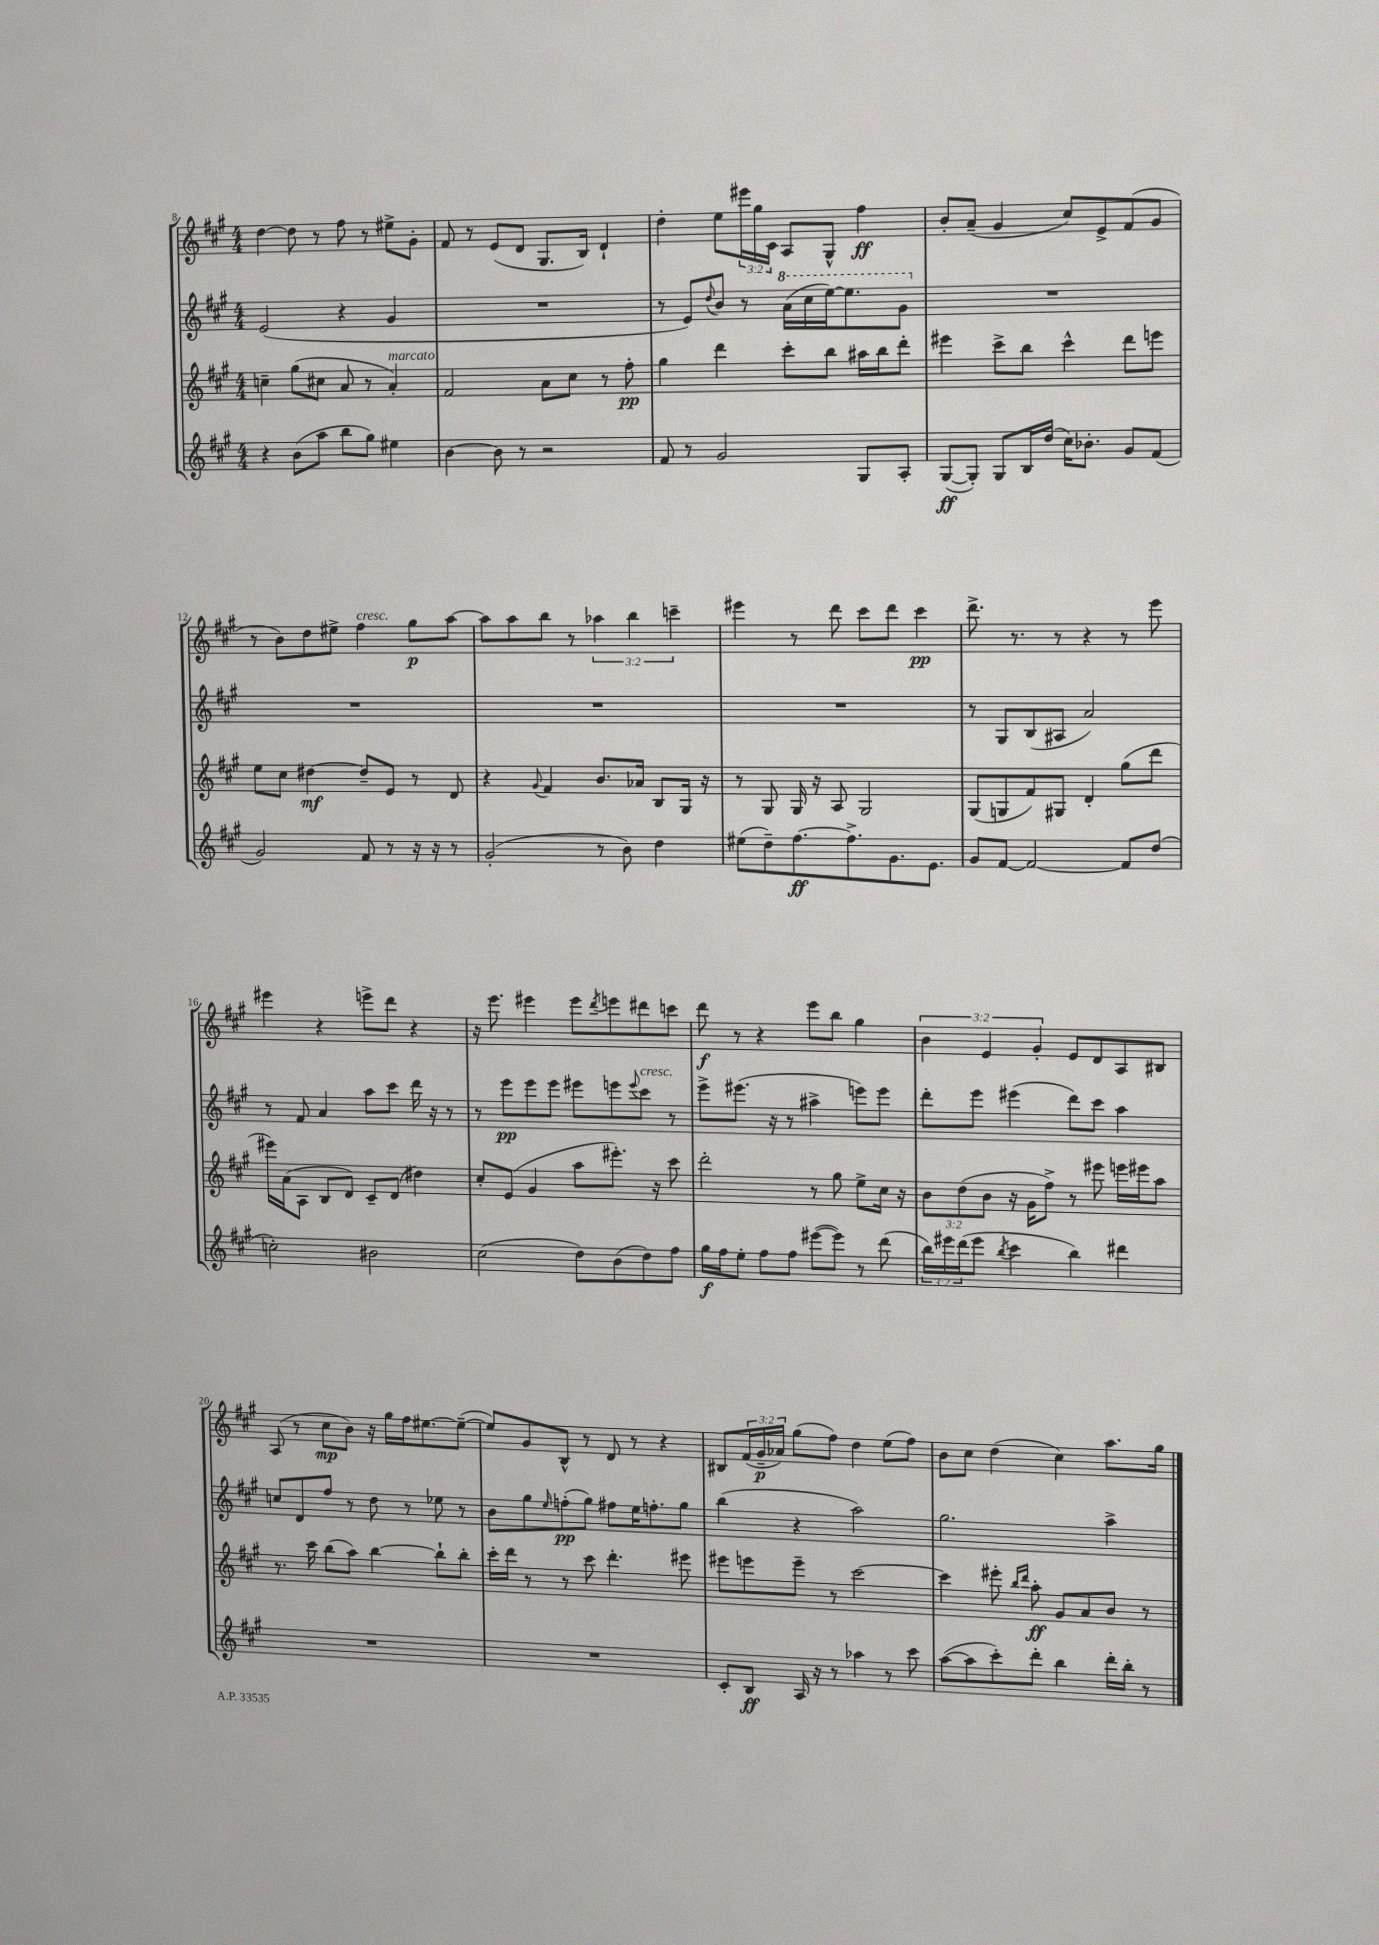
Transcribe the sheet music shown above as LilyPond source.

<<
\new StaffGroup <<
\new Staff = "s0" {
    \clef treble \key a \major \numericTimeSignature \time 4/4 \override Staff.TupletNumber.text = #tuplet-number::calc-fraction-text
    d''4~ d''8 r8 fis''8 r8 eis''8-> gis'8-. |
    fis'8 r8 e'8( d'8 gis8. b16) d'4-! |
    d''4-. e''8 \tuplet 3/2 { eis'''16 gis''16 cis'16 } a8 gis8-^ fis''4\ff |
    b'8-. a'8--( gis'4 cis''8) e'8-> fis'8( gis'8 |
    r8 b'8) d''8 eis''8-> fis''4^\markup { \italic "cresc." } gis''8\p a''8~ |
    a''8 a''8 b''8 r8 \tuplet 3/2 { aes''4 b''4 c'''4-- } |
    eis'''4 r8 d'''8 cis'''8 d'''8 cis'''4\pp |
    d'''8.-> r8. r8 r4 r8 e'''8 |
    eis'''4 r4 e'''8-> d'''8 r4 |
    r16 e'''8. eis'''4 eis'''8 \acciaccatura { d'''8 } e'''8 dis'''8 c'''8 |
    d'''8\f r8 r4 e'''8 b''8 gis''4 |
    \tuplet 3/2 { b'4 e'4 gis'4-. } e'8 d'8 a8 bis8 |
    a8( r8 cis''8\mp b'8) r16 gis''16 fis''16 eis''8.~ eis''8~--( |
    eis''8) gis'8 b8-^ r8 d'8 r8 r4 |
    bis8 \tuplet 3/2 { fis'16( gis'16--\p aes'16) } gis''8( fis''8) d''4 e''8( fis''8) |
    b'8 cis''8 d''4( cis''4) a''8. gis''16 \bar "|." |
}
\new Staff = "s1" {
    \clef treble \key a \major \numericTimeSignature \time 4/4
    e'2( r4 gis'4 |
    R1 |
    r8 e'8) \appoggiatura { d''8 } b'8 r8 \ottava #1 a''16( cis'''16 e'''16~) e'''8. gis''8 \ottava #0 |
    R1 |
    R1 |
    R1 |
    R1 |
    r8 gis8 b8( ais8 a'2) |
    r8 fis'8 a'4 a''8 cis'''8 d'''16 r16 r8 |
    r8 e'''8\pp e'''8 e'''8 eis'''8 e'''8 \appoggiatura { e'''8 } cis'''8^\markup { \italic "cresc." } r8 |
    e'''8-> eis'''8.( r16 r8 ais''4-> e'''8) e'''8 |
    d'''8-. e'''8 eis'''4( d'''8) cis'''8 a''4 |
    c''8 d'8 fis''8 r8 d''8 r8 ees''8 r8 |
    b'8 gis''8 \grace { e''16 } f''8-.\pp( gis''8) fis''8 e''16 f''8.-. gis''8 |
    b''4( r4 a''2) |
    gis''2. a''4-> \bar "|." |
}
\new Staff = "s2" {
    \clef treble \key a \major \numericTimeSignature \time 4/4 \override Staff.TupletNumber.text = #tuplet-number::calc-fraction-text
    c''4-- gis''8( cis''8 a'8 r8 a'4-.^\markup { \italic "marcato" }) |
    fis'2 a'8 cis''8 r8 fis''8-.\pp |
    gis''4 d'''4 cis'''8-. b''8 ais''16 b''16 d'''8-. |
    eis'''4 cis'''8-> b''8 cis'''4-^ d'''8 e'''8 |
    e''8 cis''8 dis''4~\mf dis''8-- e'8 r8 d'8 |
    r4 \appoggiatura { gis'8 } fis'4 b'8. aes'16 b8 gis16 r16 |
    r8 gis8 gis16 r16 a8 gis2 |
    gis8( g8 fis'8) gis8 d'4-. gis''8( d'''8 |
    eis'''16) a'16( a8 b8 d'8) cis'8-- d'8( dis''4) |
    cis''8-. e'8( gis'4 a''8 eis'''8.-.) r16 cis'''8 |
    d'''2-. r8 gis''8 e''8-> cis''16 r16 |
    \tuplet 3/2 { b'8 d''8( b'8 } r16 gis'16 fis''8->) r8 eis'''8 e'''16 eis'''16 a''8 |
    r8. cis'''16 b''8( a''8) b''4~ b''8-! b''8-. |
    cis'''16-. d'''16 r8 r8 cis'''8 d'''4.-. eis'''8 |
    eis'''8 e'''8 e'''8-- r8 cis'''2~ |
    cis'''4 eis'''8-. \grace { b''16 d'''16 } a''8-.\ff gis'8 a'8 b'8 r8 \bar "|." |
}
\new Staff = "s3" {
    \clef treble \key a \major \numericTimeSignature \time 4/4 \override Staff.TupletNumber.text = #tuplet-number::calc-fraction-text
    r4 b'8( a''8 b''8 gis''8) eis''4 |
    b'4~ b'8 r8 r2 |
    fis'8 r8 gis'2 gis8 a8-. |
    gis8~\ff( gis8-.) gis8 b16 d''16( cis''16) bes'8.-. gis'8 fis'8( |
    gis'2) fis'8 r8 r16 r16 r8 |
    gis'2-.( r8 b'8) d''4 |
    eis''8( d''8--) fis''8.~\ff fis''8.-> gis'8. e'8. |
    gis'8 fis'8~ fis'2~ fis'8 d''8( |
    c''2-.) bis'2 |
    cis''2( d''8) b'8( d''8) fis''8 |
    gis''16\f fis''16 e''8-. fis''8 fis''8 eis'''8~( eis'''8) r8 d'''8( |
    \tuplet 3/2 { b''16) eis'''16 d'''16( } eis'''8 \acciaccatura { b''8 } cis'''4 b''4) dis'''4 |
    R1 |
    R1 |
    cis'8-. b8\ff a16 r16 r8 aes''4 r8 cis'''8 |
    a''8~( a''8 cis'''8-.) d'''8-. b''4 d'''16-. b''16-. r8 \bar "|." |
}
>>
>>
\layout { \context { \Score currentBarNumber = #8 } }
